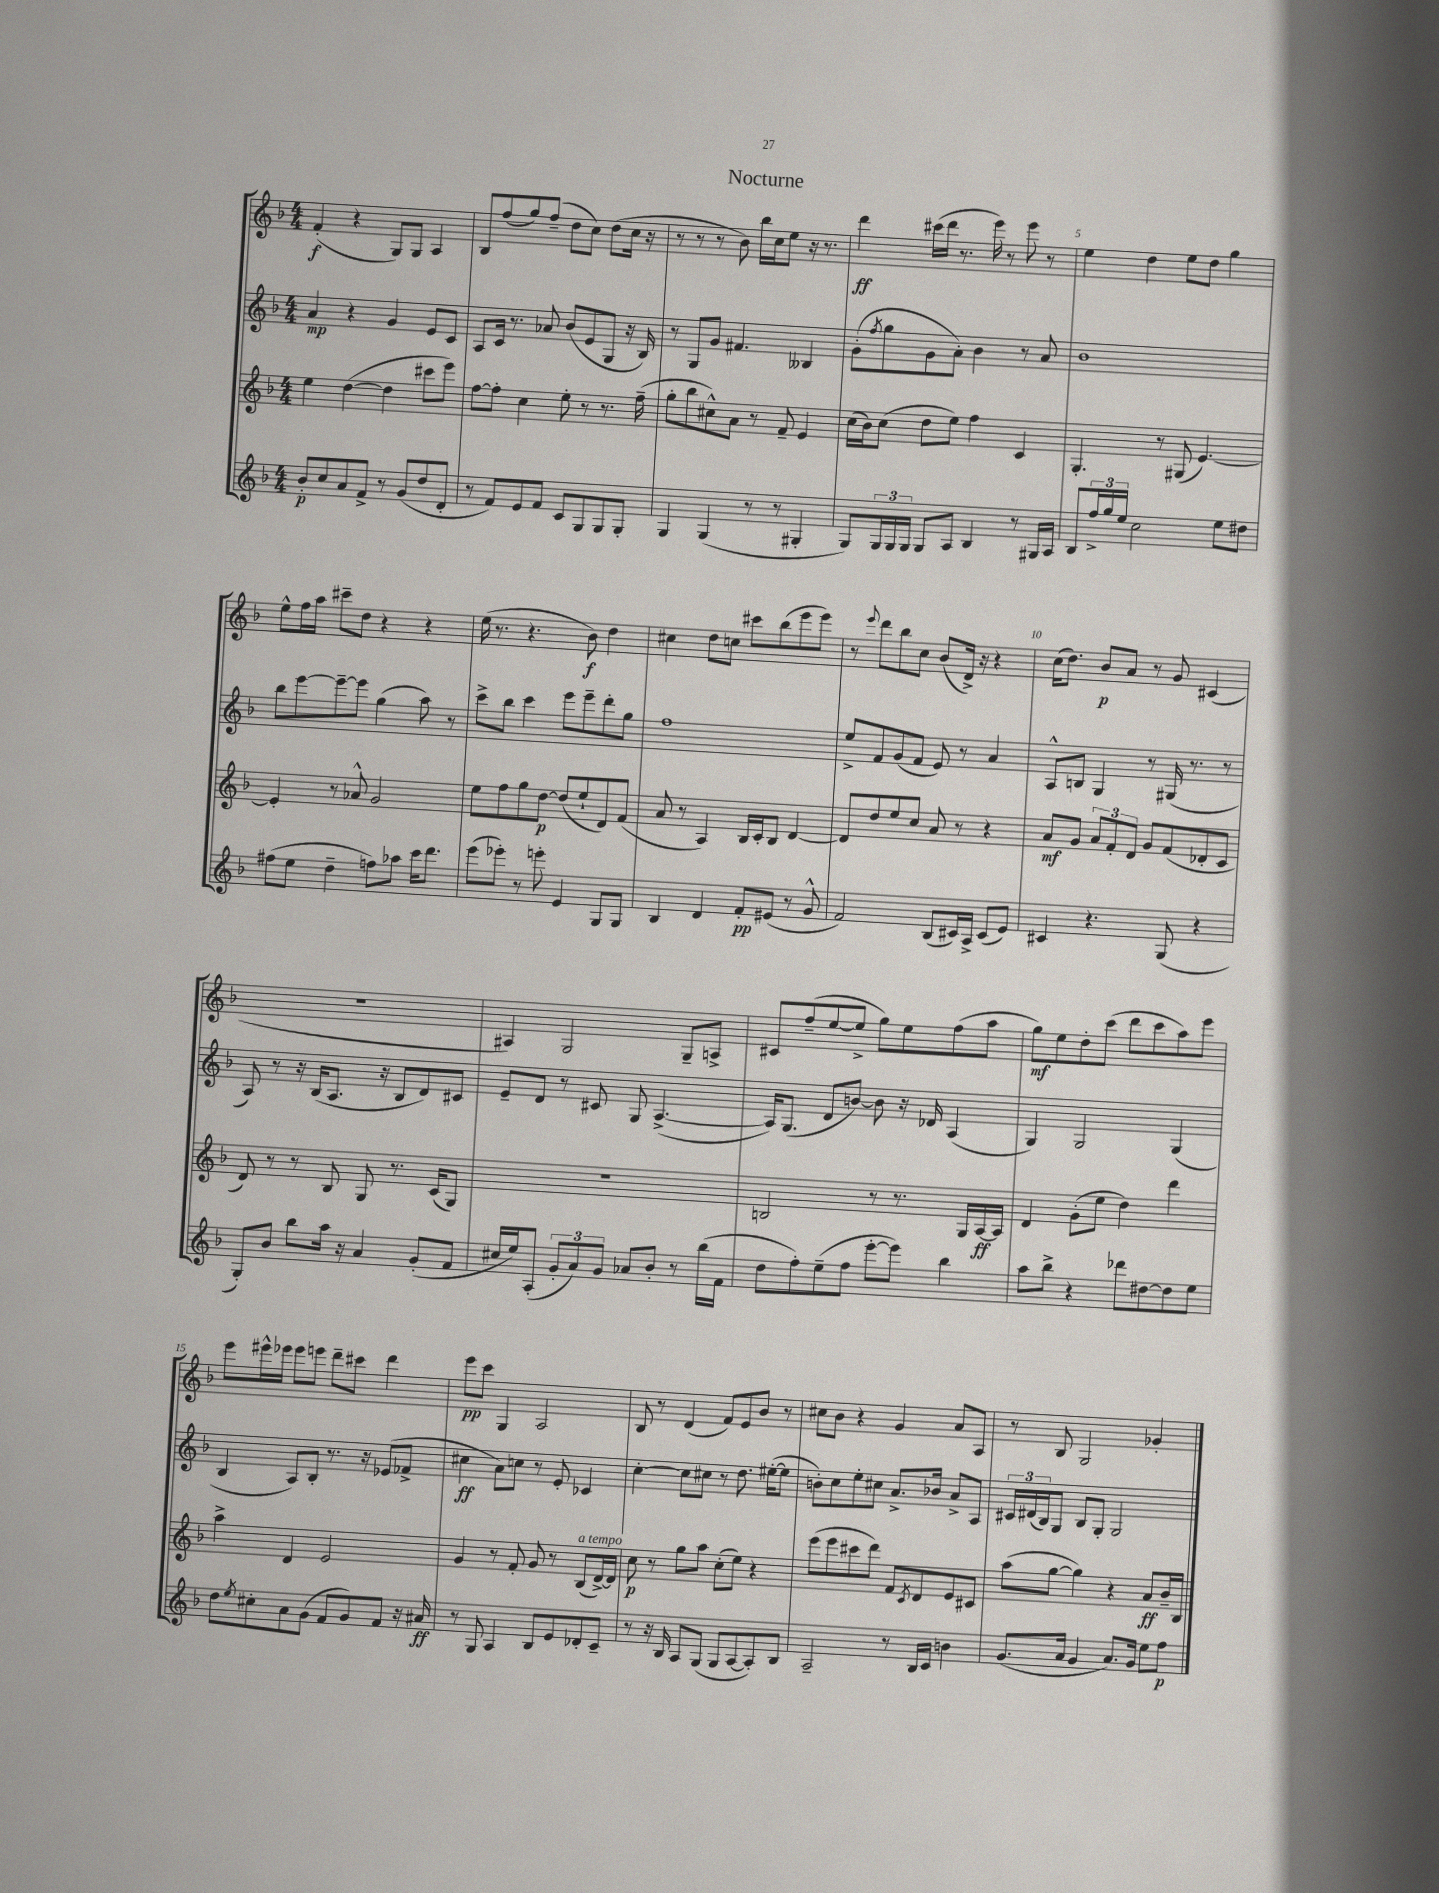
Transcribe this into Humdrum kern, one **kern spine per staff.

**kern	**kern	**kern	**kern
*staff4	*staff3	*staff2	*staff1
*clefG2	*clefG2	*clefG2	*clefG2
*k[b-]	*k[b-]	*k[b-]	*k[b-]
*M4/4	*M4/4	*M4/4	*M4/4
8b-'	4ee	4a	(4f'
8cc	.	.	.
8a	([4dd	4r	4r
8f^	.	.	.
8r	4dd]	4g	8G)
(8g	.	.	8G
8dd	8ccc#	8e	4A
8d'	8eee)	8c	.
=	=	=	=
8r	[8ff	8A	8B-
8f)	8ff']	16c	(8ff
.	.	8.r	.
8e	4cc	.	8gg)
8f	.	8a-	(8ff~
8c	8ee'	(8b-	8dd
8G	8r	8e	8cc)
8G	8.r	8G	(8dd
8G'	.	16r	16cc
.	(16ff~	16B-)	16r
=	=	=	=
4G	8gg'	8r	8r
.	8bb-	8G	8r
(4G	8cc#^^)	8g	8r
.	8a	4.f#	8b-)
8r	8r	.	16bb-
.	.	.	16cc
8r	8f~	.	8ee
4G#'	4e	4B--	16r
.	.	.	8.r
=	=	=	=
8G)	(16cc	(8g'	4ddd
.	16b-)	.	.
.	.	8qff	.
24G	(8cc	8gg	.
24G	.	.	.
24G	.	.	.
8G	8dd	8g	(16ccc#
.	.	.	16ddd
8A	8ee)	8a')	8.r
4B-	4ff	4b-	.
.	.	.	16eee)
.	.	.	8r
8r	4c	8r	8eee
16G#	.	8a	8r
16A	.	.	.
=	=	=	=
8B-	4.G'	1b-	4ee
24ff^	.	.	.
24gg	.	.	.
24ee	.	.	.
2cc	.	.	4dd
.	8r	.	.
.	(8G#	.	8ee
.	[4.e)	.	8dd
8ee	.	.	4gg
8dd#	.	.	.
=	=	=	=
(8ff#	4e']	8bb-	8ee^^
8ee	.	[8eee	16ff
.	.	.	16aa
4dd~	8r	8eee~_	8ccc#~
.	8a-^^	8eee]	8dd
8ff)	2g	(4gg	4r
8aa-	.	.	.
16ccc	.	8aa)	4r
8.ddd	.	.	.
.	.	8r	.
=	=	=	=
(8eee	8ee	8ccc^	(16ee
.	.	.	8.r
8eee-')	8ff	8bb-	.
8r	8gg	4ccc	4.r
8eee'	[8dd	.	.
4e	(8dd]	8eee	.
.	8ee`	8eee~	8b-)
8G	8d)	8ddd'	4dd
8G	(8f	8gg	.
=	=	=	=
4B-	8a	1ff	4cc#
.	8r	.	.
4d	4A)	.	8dd
.	.	.	8cc
8f'	16B-	.	8ccc#
.	16c'	.	.
(8e#	8B-	.	(8bb-
8r	[4d	.	8eee
8g^^	.	.	8eee)
=	=	=	=
2f)	8d]	8ee^	8r
.	.	.	8qqeee
.	8dd	8f	8ddd
.	8ee	(8g	8bb-
.	8cc	8f	8cc
(8B-	8a	8e)	(8b-
16c#)	8r	8r	16d^)
16A^	.	.	16r
(8c#	4r	4a	4r
8e)	.	.	.
=	=	=	=
4c#	8a	8A^^	(16cc
.	.	.	8.dd)
.	8g	8B	.
4.r	12a	4G	8b-
.	12f'	.	.
.	.	.	8a
.	12d	.	.
.	8g	8r	8r
(8G	(8f	(16G#	8g
.	.	8.r	.
4r	8d-'	.	(4c#
.	8c	8r	.
=	=	=	=
8G')	8d)	8A)	1r
8b-	8r	8r	.
8bb-	8r	16r	.
.	.	(16B-	.
16aa	8B-	8.A	.
16r	.	.	.
4a	8G	.	.
.	.	16r	.
.	8.r	8B-	.
(8g'	.	8d)	.
.	(16c	.	.
8f	8G)	8c#	.
=	=	=	=
16cc#	1r	8e~	4A#)
16ee)	.	.	.
(8A'	.	8d	.
12g'	.	8r	2G
12a)	.	.	.
.	.	8c#	.
12g	.	.	.
8a-	.	8G	.
8b-'	.	([4.A^	.
8r	.	.	8G~
(16bb-	.	.	8A^
16f	.	.	.
=	=	=	=
8dd	2B	16A])	8c#
.	.	(8.G	.
8ff')	.	.	(8ff~
(8ee~	.	8d	[8ee
8ff	.	[8b)	8ee^]
[8eee'	8r	8b]	8gg)
8eee])	8.r	16r	8ee
.	.	16d-	.
4bb-	.	(4A	(8ff
.	16G	.	.
.	[16A	.	8aa
.	16A]	.	.
=	=	=	=
8aa	4d	4G)	8gg)
8bb-^	.	.	8ee
4r	(8g'	2G	8dd'
.	8ee	.	(8ccc
8ddd-	4dd)	.	8ddd
[8dd#	.	.	8ccc
8dd#]	4ddd	(4G	8aa)
8ee	.	.	8eee
=	=	=	=
8dd	4aa^	4B-	8eee
8qee	.	.	.
8cc#'	.	.	16eee#^^
.	.	.	16eee-
8a	4d	8A)	8eee-
(8g	.	8B-'	8eee
8f	2e	8.r	8ddd~
8g)	.	.	8ccc#
.	.	16r	.
8f	.	(8e-	4ddd
16r	.	8f-^	.
16a#	.	.	.
=	=	=	=
8r	4g	4cc#	8eee
8G	.	.	8ccc
4A	8r	8a)	4G
.	8f'	8cc	.
8B-	8g	8r	2A
8e	8r	8e'	.
8d-'	(8B-	4c-	.
8c~	[16d^)	.	.
.	16d]	.	.
=	=	=	=
8r	8cc	[4cc'	8B-
16r	8r	.	8r
16B-	.	.	.
8A	8gg	8cc]	(4d
(8G	8aa	8cc#	.
8G	(8cc'	8r	8f)
[8A	8ee)	8.dd	8e
8A'])	4r	.	8b-
.	.	([16ee#'	.
8B-	.	8ee#]	8r
=	=	=	=
2A~	(8eee	8b')	8cc#
.	8eee	8cc	8b-
.	8ccc#	8ee'	4r
.	8ddd)	8cc#	.
8r	8f	8.a^	4g
.	8qc	.	.
16B-	8d	.	.
16c	.	16b-	.
4b	8e	8a^	8a
.	8c#	8A	8A
=	=	=	=
(8.g	(8aa	24c#	8r
.	.	(24d#	.
.	.	24B-)	.
.	[8gg	8G	8B-
16a	.	.	.
4g	4gg])	8B-	2G
.	.	8G'	.
8.a)	4r	2G	.
16g	.	.	.
8ee	8a	.	4g-'
8ff	16b-~	.	.
.	16B-	.	.
==	==	==	==
*-	*-	*-	*-
